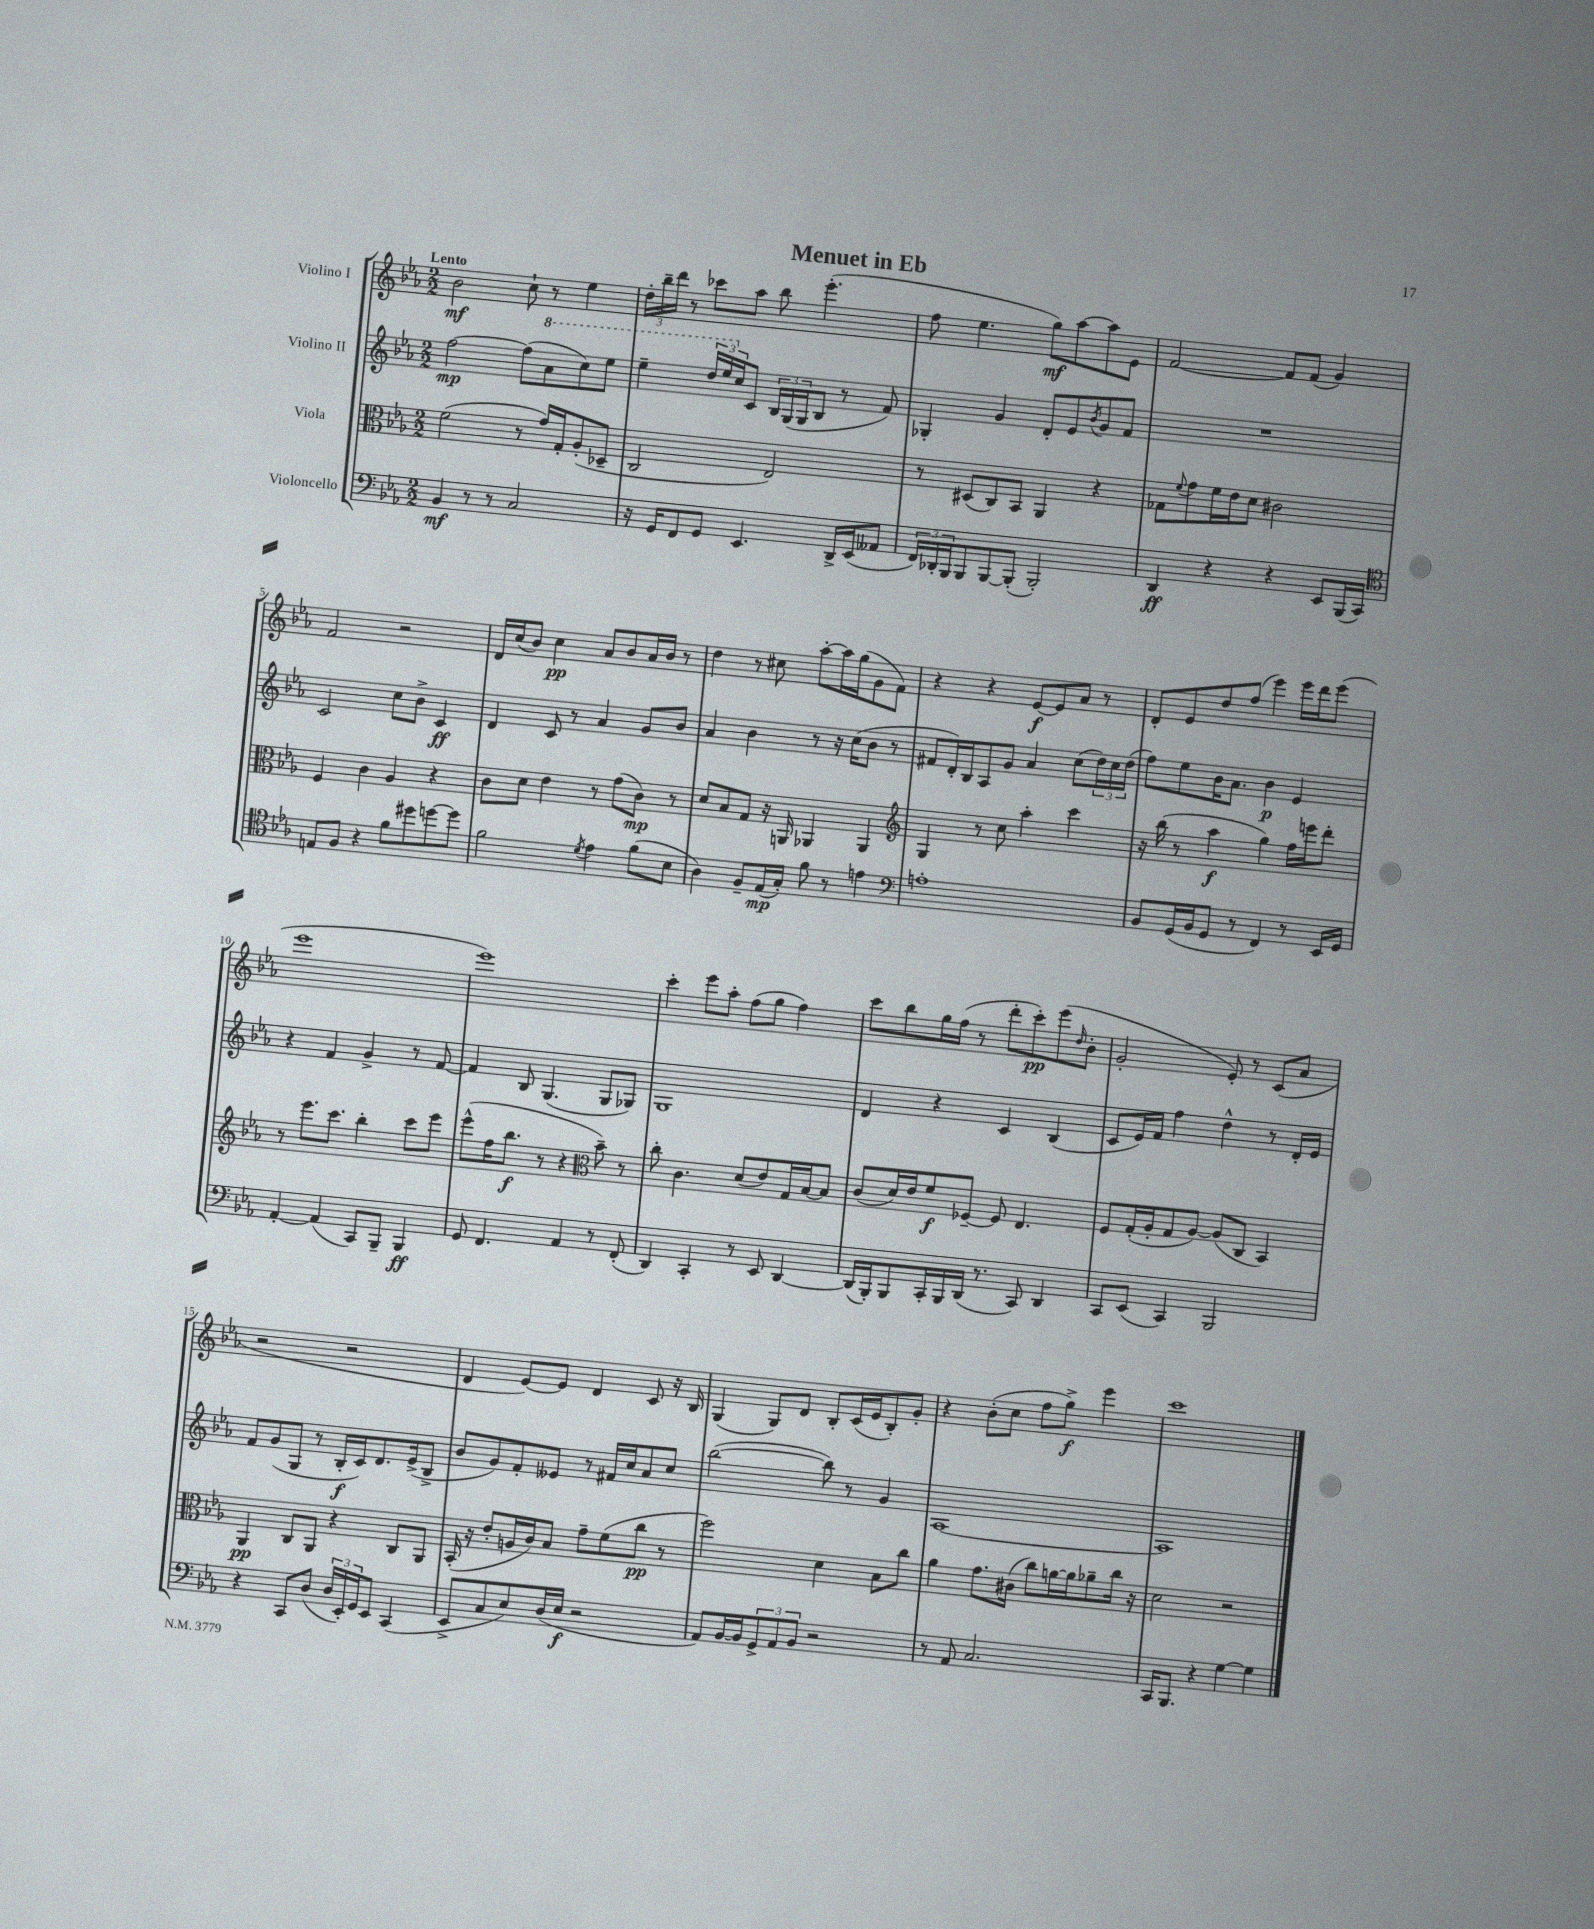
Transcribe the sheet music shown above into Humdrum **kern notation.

**kern	**kern	**kern	**kern
*staff4	*staff3	*staff2	*staff1
*clefF4	*clefC3	*clefG2	*clefG2
*k[b-e-a-]	*k[b-e-a-]	*k[b-e-a-]	*k[b-e-a-]
*M2/2	*M2/2	*M2/2	*M2/2
4BB-	(2f	[2ff	2b-
8r	.	.	.
8r	.	.	.
2C	8r	(8ff]	8cc`
.	16g)	8aa-	8r
.	16G'	.	.
.	(8A-'	8ccc)	4ee-
.	8D-~	8eee-	.
=	=	=	=
16r	2C	4eee-~	24dd'
.	.	.	24bb-~
16GG	.	.	.
.	.	.	24ddd
8FF	.	.	8r
8GG	.	24ddd	8ccc-
.	.	24eee-	.
.	.	24cc	.
4.EE-	.	8c	8aa-
.	2E-)	24B-	8bb-
.	.	(24G	.
.	.	24G	.
.	.	8B-	(4.eee-'
16DD^	.	8r	.
(16EE-	.	.	.
8AA--	.	8f)	.
=	=	=	=
24FF)	8r	4G-'	8ff
24DD-'	.	.	.
24BBB-	.	.	.
8BBB-	(8D#	.	4.ee-
[8BBB-	8C)	4g	.
(8BBB-']	8BB-	.	.
2BBB-')	4AA-	8d'	8gg)
.	.	8e-	[8aa-
.	.	8qb-	.
.	4r	8g	8aa-]
.	.	8f	8e-
=	=	=	=
4DD	8G-	1r	[2f
.	8qqf	.	.
.	8g	.	.
4r	16f	.	.
.	16e-	.	.
.	8d	.	.
4r	2c#	.	8f]
.	.	.	(8f
8EE-	.	.	4g)
(16BBB-	.	.	.
16CC)	.	.	.
=	=	=	=
*clefC4	*	*	*
8E	4F	2c	2f
8F	.	.	.
4r	4c	.	.
8f	4A-	8cc	2r
8dd#	.	8b-^	.
[8dd	4r	4c	.
8dd]	.	.	.
=	=	=	=
2f	8c	4d	16d
.	.	.	(16cc
.	8d	.	8b-)
.	4e-	8c	4cc
.	.	8r	.
8qd	.	.	.
4e-	8r	4a-	8a-
.	(8g	.	8b-
(8f	8c)	8g	16a-
.	.	.	16b-
8B-	8r	8b-	8r
=	=	=	=
4A-)	8d	4a-	4dd
.	8B-	.	.
8F~	8G	4b-	8r
(16E-	16r	.	8cc#
16G')	16AA	.	.
8f	4AA-	8r	[8aa-'
8r	.	16r	16aa-]
.	.	(16cc	(16gg
4e	4AA-	8b-	8g
.	.	8r	8f)
=	=	=	=
*clefF4	*clefG2	*	*
1A'	4G	8f#	4r
.	.	16d')	.
.	.	16B-	.
.	8r	8A-	4r
.	8cc	8g	.
.	4aa-'	4a-	[8e-
.	.	.	8e-]
.	4ccc	(8cc	8a-
.	.	24dd)	8r
.	.	24cc	.
.	.	(24dd	.
=	=	=	=
8BB-	16r	8ff)	8d'
.	(16bb-	.	.
(16GG	8r	8ee-	8e-
16BB-	.	.	.
8GG	4aa-	16b-	8dd
.	.	8.a-	.
8r	.	.	(8ff
4FF)	4gg)	4b-	4eee-)
8r	16ff	4e-	16eee-
.	16eee	.	16ddd
16EE-	8ddd'	.	(8eee-
16GG	.	.	.
=	=	=	=
[4AA-'	8r	4r	1eee-
.	8.eee-	.	.
(4AA-]	.	4f	.
.	8.ccc	.	.
8CC)	4bb-'	4g^	.
8BBB-~	.	.	.
4BBB-	8ccc	8r	.
.	8eee-	[8f	.
=	=	=	=
8GG	(8eee-^^	4f]	1eee-)
4.FF	16ff	.	.
.	8.bb-	.	.
.	.	8B-	.
.	8r	(4.G	.
4AA-	4r	.	.
*	*clefC3	*	*
8r	8b-~)	8G	.
(8FF'	8r	8G-)	.
=	=	=	=
4DD)	8cc'	1G	4ccc'
.	4.c	.	.
4CC'	.	.	8eee-
.	.	.	8aa-'
8r	(8d	.	(8ff
8EE-	8e-)	.	8gg
[4DD	16G	.	4ff)
.	[16B-	.	.
.	8B-]	.	.
=	=	=	=
(16DD]	(8c	4d	8ccc
16BBB-')	.	.	.
8BBB-	16d)	.	8bb-
.	16e-	.	.
16CC'	8f	4r	16gg
16BBB-	.	.	(16ff
(16DD	[8F-~	.	8r
8.r	.	.	.
.	8F-]	4c	8ddd'
8CC)	4.E-	.	8ccc')
4DD	.	(4B-	(8eee-
.	.	.	16qqdd
.	.	.	8b-'
=	=	=	=
8CC	8F	8c	2g'
(8EE-	(16G'	16e-)	.
.	16A-'	16f	.
4CC)	8G	4ff	.
.	[8A-)	.	.
2BBB-	(8A-]	4dd^^	8e-')
.	8C	.	8r
.	4BB-)	8r	(8c
.	.	16d'	8a-
.	.	16e-	.
=	=	=	=
4r	4AA-	8f	2r
.	.	(8g	.
8CC	8C	8G	.
(8D	8AA-	8r	.
24D	4r	16B-'	2r
24EE-')	.	.	.
.	.	16c)	.
24GG	.	.	.
8EE-	.	8.d	.
(4CC	8C	.	.
.	.	(16e-^	.
.	8AA-	8B-^	.
=	=	=	=
8EE-^	(16BB-'	8b-	4d
.	16r	.	.
8C	8e-'	8g)	.
8E-)	16A	8f'	[8e-)
.	16c)	.	.
(16D	8B-	8e--	8e-]
16E-	.	.	.
2r	8g~	8r	4d
.	(8f	16f#	.
.	.	16cc	.
.	8cc	8a-	8c
.	8r	8cc	16r
.	.	.	16B-
=	=	=	=
8AA-)	2ff)	([2bb-	(4G
[16BB-	.	.	.
16BB-]	.	.	.
12GG^	.	.	8G)
12AA-	.	.	.
.	.	.	8d
12BB-	.	.	.
2r	4d	8bb-])	8B-'
.	.	8r	(16c
.	.	.	16e-
.	8B-	4g	8B-')
.	8cc	.	8g'
=	=	=	=
8r	4a-	[1A-	4r
8AA-	.	.	.
2.C	8.g	.	(8b-'
.	.	.	8cc
.	(16c#	.	.
.	8cc)	.	8ff
.	[16a	.	8gg^)
.	16a]	.	.
.	8a-~	.	4eee-
.	16cc	.	.
.	16r	.	.
=	=	=	=
16CC	2d	1A-]	1ccc
8.BBB-	.	.	.
4r	.	.	.
[4G	2r	.	.
4G]	.	.	.
==	==	==	==
*-	*-	*-	*-
